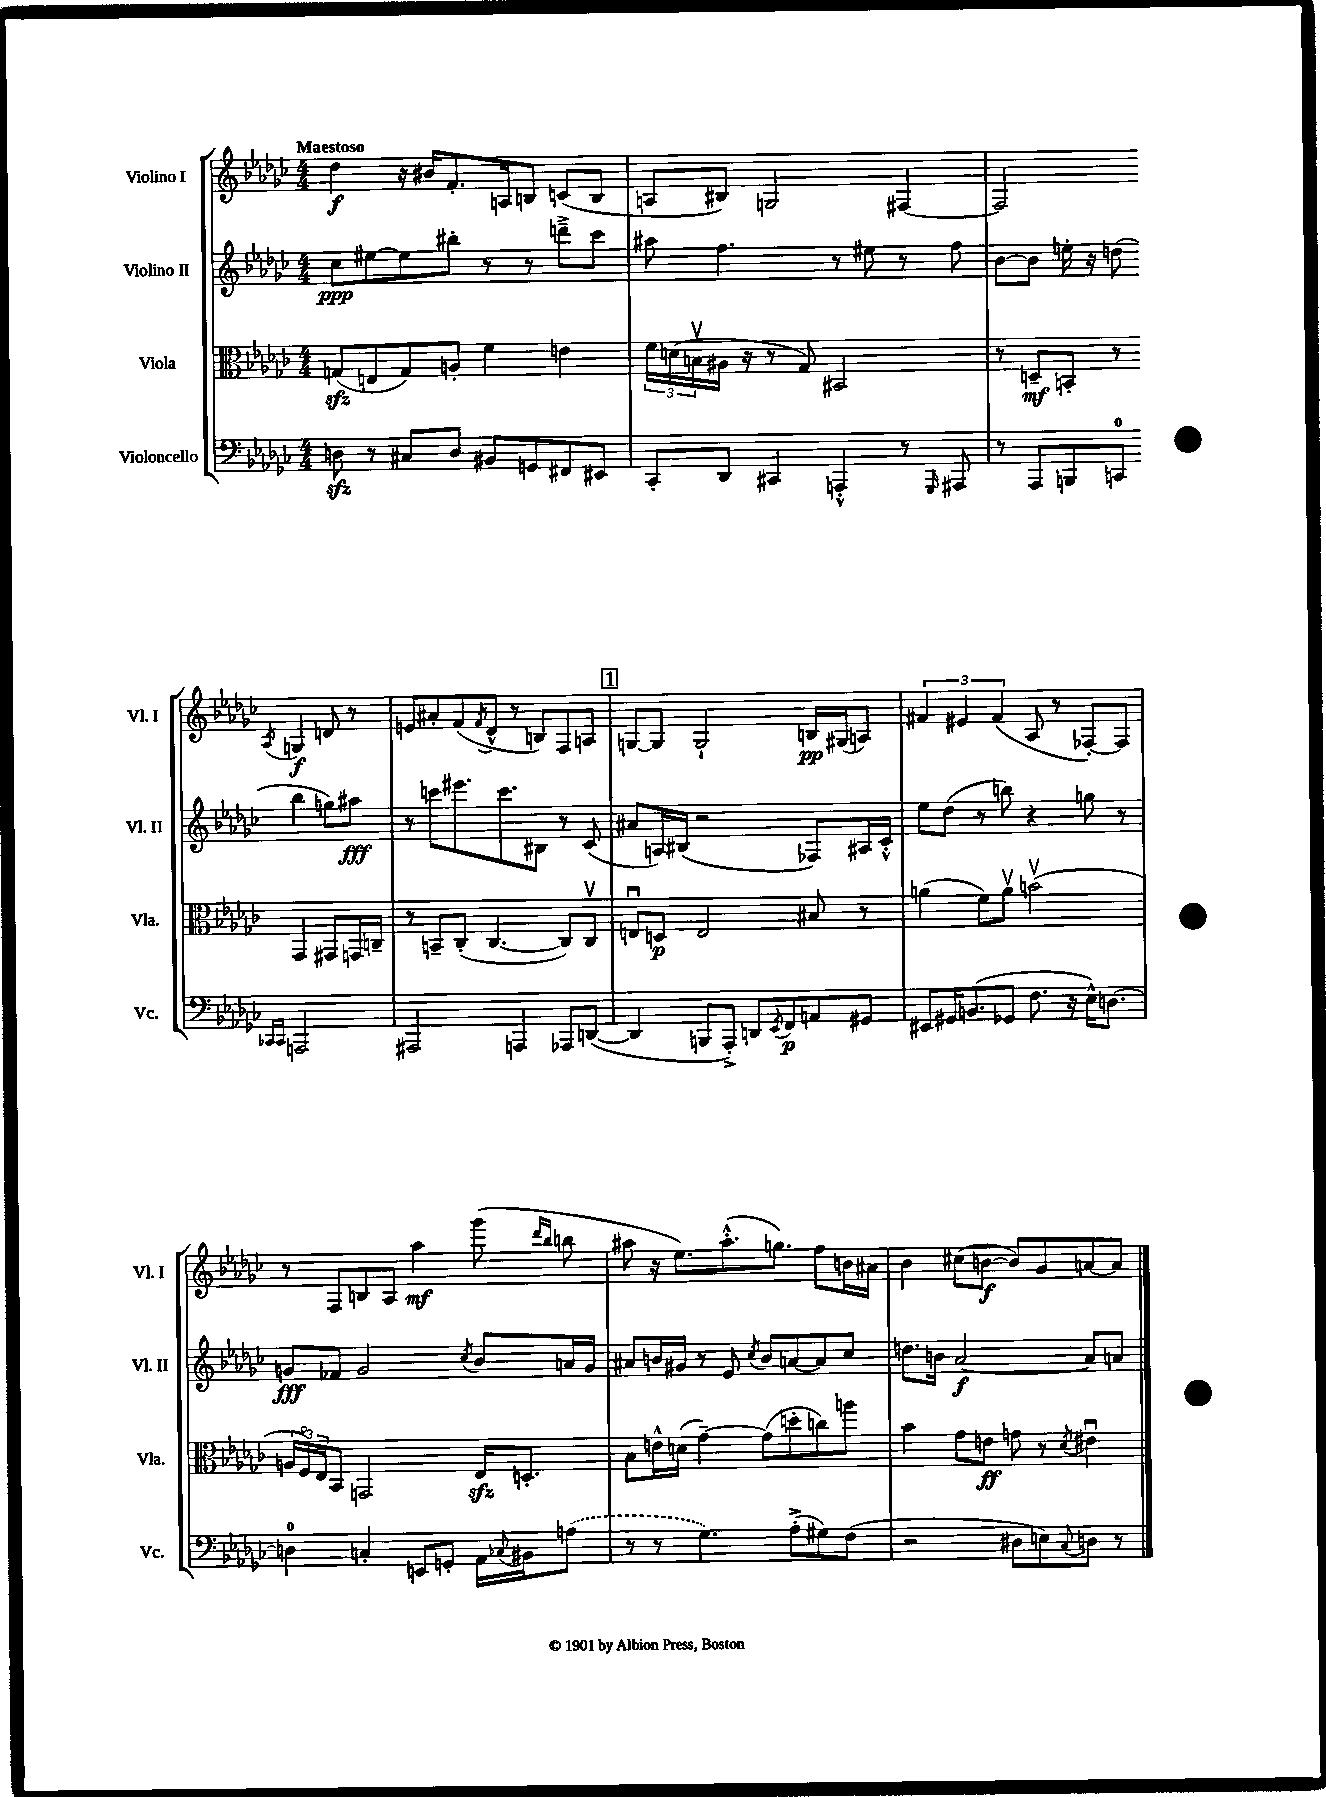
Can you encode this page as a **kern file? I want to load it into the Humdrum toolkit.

**kern	**kern	**kern	**kern
*staff4	*staff3	*staff2	*staff1
*clefF4	*clefC3	*clefG2	*clefG2
*k[b-e-a-d-g-c-]	*k[b-e-a-d-g-c-]	*k[b-e-a-d-g-c-]	*k[b-e-a-d-g-c-]
*M4/4	*M4/4	*M4/4	*M4/4
8D	(8G	8cc-	4dd-
8r	8E	[8ee#	.
8C#	8G)	8ee#]	16r
.	.	.	16b#
8D	8A'	8bb#'	8.f'
8BB#	4f	8r	.
.	.	.	16A
8GG	.	8r	8B
8FF#	4e	8ddd~^	(8c
8EE#	.	8ccc-	8B
=	=	=	=
8CC-'	24f	8aa#	8A
.	(24d	.	.
.	24Bv	.	.
8DD-	16A#	4.ff	8B#)
.	16r	.	.
4CC#	8r	.	2G
.	8G-)	.	.
4AAA'^^	2BB#	8r	.
.	.	8ee#	.
8r	.	8r	[4F#
16qqGGG-	.	.	.
8AAA#	.	8ff	.
=	=	=	=
8r	8r	[8b-	2F#]
8AAA-	8D~	8b-]	.
8BBB	8BB'	16ee'	.
.	.	16r	.
8CC	8r	(8dd	.
16qqCC-	.	.	.
16qqCC-	.	.	8qA-
2AAA	4GG-	4bb-	4G
.	8GG#	8gg)	8d
.	16GG	8aa#	8r
.	16C~	.	.
=	=	=	=
2AAA#	8r	8r	8e
.	8BB~	8ccc	8a#'
.	(8C-'	8.eee#	(8f
.	.	.	8qf
.	[4.C-	.	8d-^^
.	.	8.ccc	.
4AAA	.	.	8r
.	.	8B#	8B)
8AAA-	8C-])	8r	8F
([8DD	8C-v	(8c-	8A
=	=	=	=
4DD]	8Eu	8a#	[8G
.	8D	16A)	8G]
.	.	(16B#	.
8BBB	2E	2r	2G`
8AAA-'^)	.	.	.
8DD	.	.	.
8qEE-	.	.	.
8FF	.	.	.
8AA	8B#	8F-)	16B
.	.	.	(16G#
8GG#	8r	16A#	8A)
.	.	16c-'^^	.
=	=	=	=
8EE#	(4a	8ee-	6f#
16GG#	.	(8dd-	.
.	.	.	6e#
(8.BB	.	.	.
.	8f)	8r	.
.	.	.	(6f#
8GG-	8av	8bb)	.
8.F	(2bv	4r	8A-
.	.	.	8r
16r	.	.	.
16E-^^)	.	8gg	[8F-')
[8.D	.	.	.
.	.	8r	8F-]
=	=	=	=
4D]	24A	8g	8r
.	24Fo)	.	.
.	24E-	.	.
.	8BB-	8f-	8F
4C'	2GG	2g	8B
.	.	.	8A-
8EE	.	.	4aa-
8GG'	.	.	.
.	.	8qcc-	.
16AA-	16E-	8b-	(8ggg-
8qqC-	.	.	.
16BB#	8.D'	.	.
.	.	.	16qqddd-
.	.	.	16qqbb-
(8A	.	16a	8bb
.	.	16g	.
=	=	=	=
8r	8B-	8a#	8aa#
8r	16e^^	16b	16r
.	(16d	16g#	8.ee-)
4.G-)	[4g-~)	8r	.
.	.	8e-	(8.aa#'^^
.	.	8qcc-	.
.	(8g-]	8b	.
.	.	.	8.gg)
(8A-'^	8dd'	[8a	.
8G#)	8cc)	8a]	8ff
(8F	8aa	8cc-	16b
.	.	.	16a#
=	=	=	=
2r	4b-	8.dd	4b-
.	.	16b	.
.	8g-	[2a-	(8cc#
.	8e	.	[8b
8D#	8g	.	8b])
8E)	8r	.	8g-
8qqC-	8qd-	.	.
8D	4e#u	8a-]	[8a
8r	.	8a	8a]
==	==	==	==
*-	*-	*-	*-
